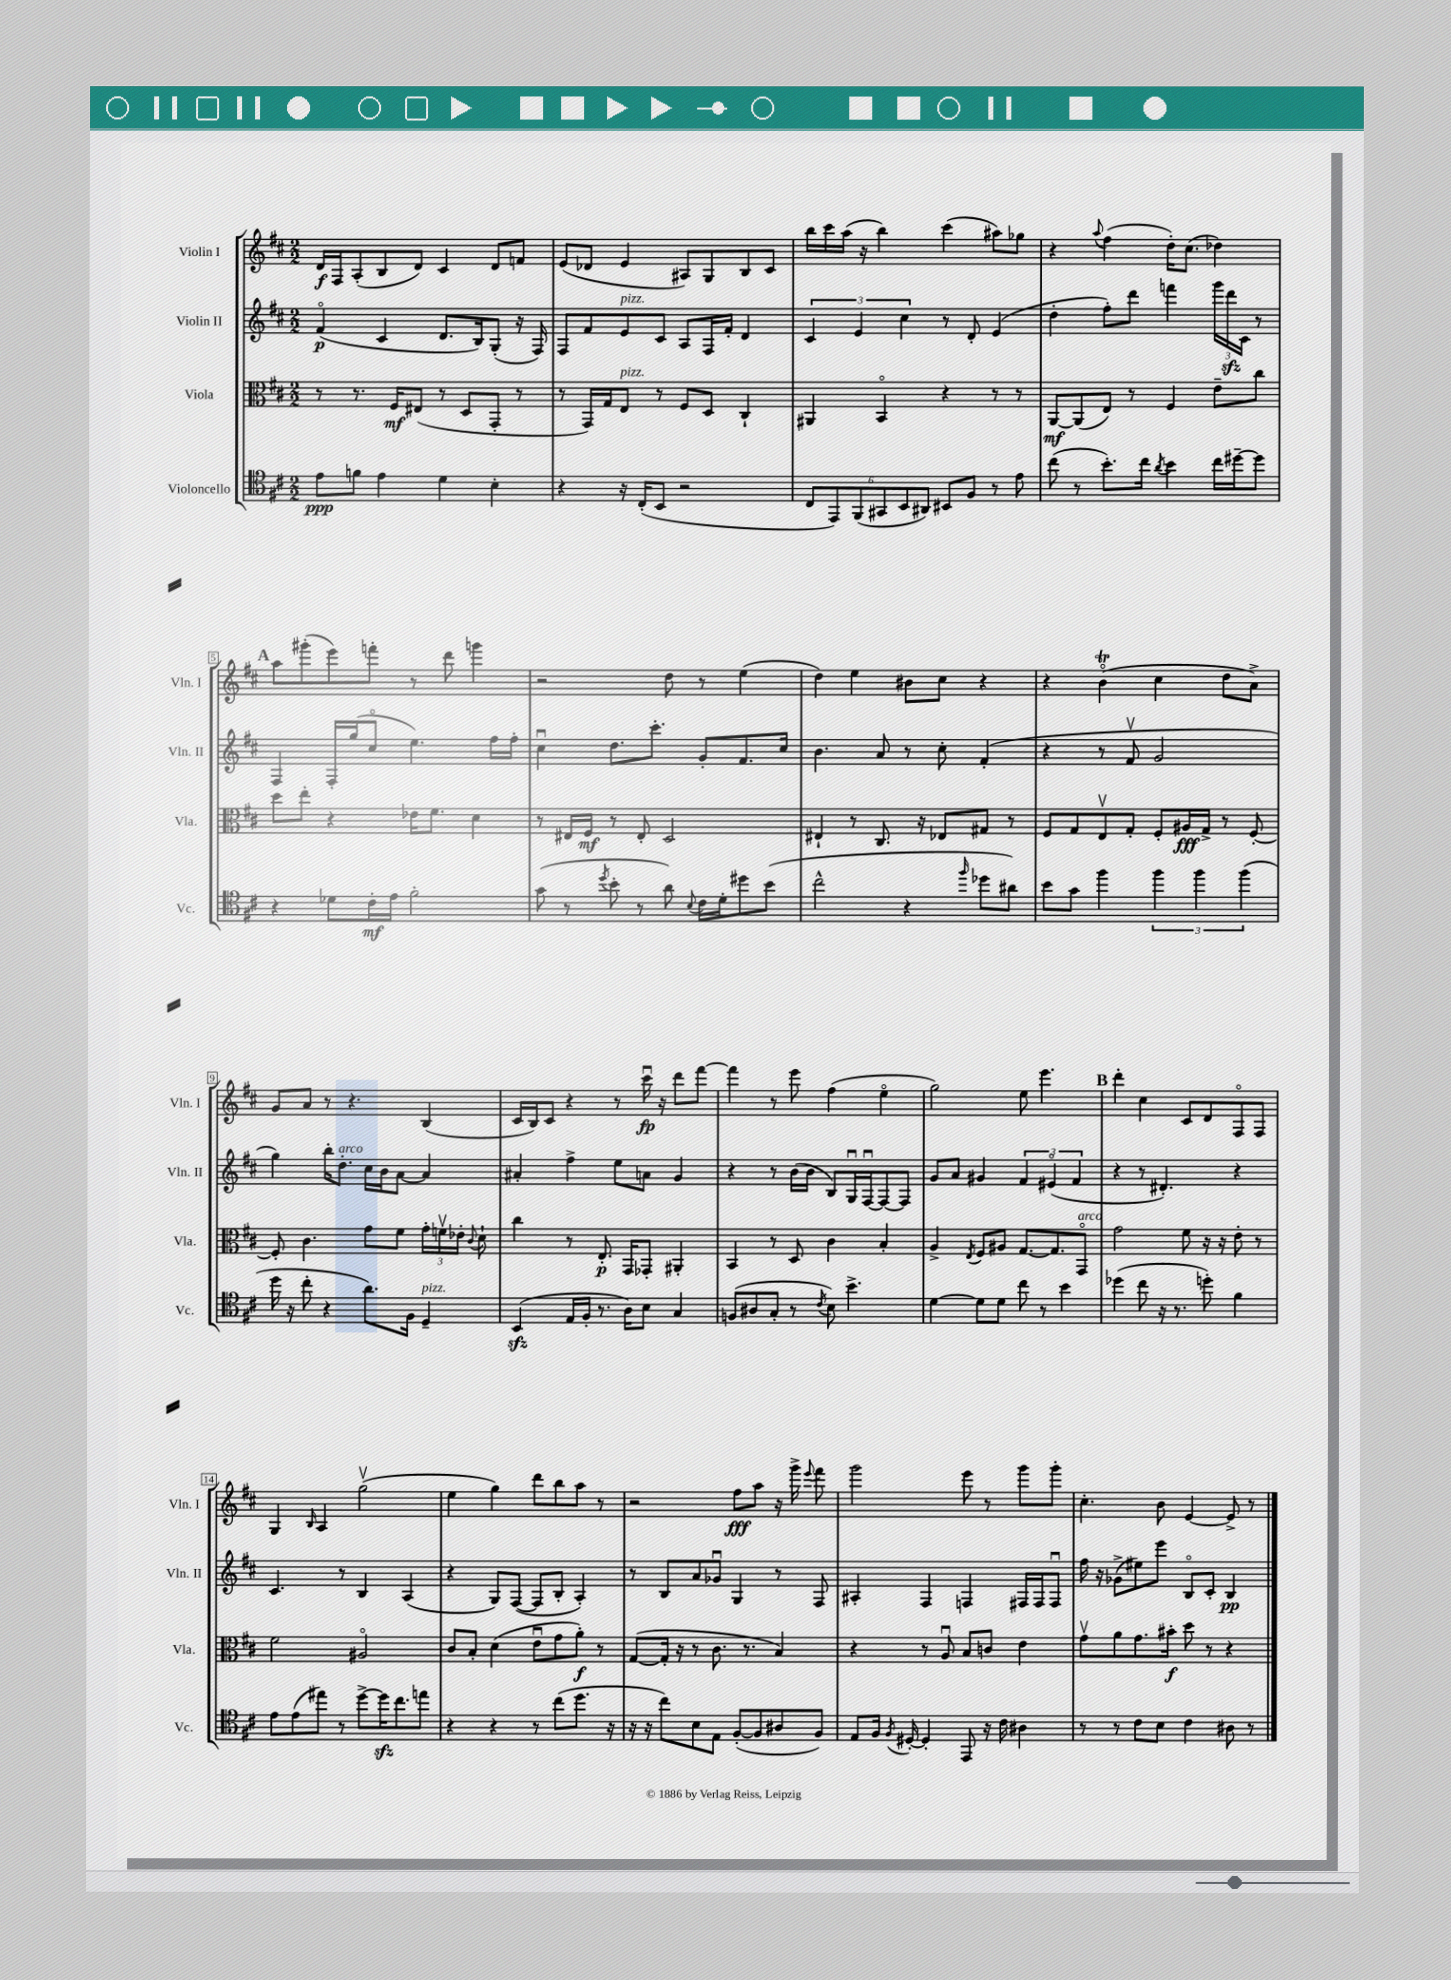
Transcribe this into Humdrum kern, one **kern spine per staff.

**kern	**dynam	**kern	**dynam	**kern	**dynam	**kern	**dynam
*part4	*part4	*part3	*part3	*part2	*part2	*part1	*part1
*staff4	*staff4	*staff3	*staff3	*staff2	*staff2	*staff1	*staff1
*I"Violoncello	*	*I"Viola	*	*I"Violin II	*	*I"Violin I	*
*I'Vc.	*	*I'Vla.	*	*I'Vln. II	*	*I'Vln. I	*
*clefC4	*	*clefC3	*	*clefG2	*	*clefG2	*
*k[f#c#]	*	*k[f#c#]	*	*k[f#c#]	*	*k[f#c#]	*
*M2/2	*	*M2/2	*	*M2/2	*	*M2/2	*
=1	=1	=1	=1	=1	=1	=1	=1
8e\L	ppp	8r	.	(4f#/	p	16d/LL	f
.	.	.	.	.	.	16F#/J	.
8fn\J	.	8.r	.	.	.	(8A'/	.
4e\	.	.	.	4c#/	.	8B/	.
.	.	16F#/KL	mf	.	.	.	.
.	.	(8E#X/J	.	.	.	8d/J)	.
4d\	.	8r	.	8.d/L	.	4c#/	.
.	.	8D/L	.	.	.	.	.
.	.	.	.	16B/k)	.	.	.
4B'\	.	8GG'/J	.	(8G'/J	.	8d/L	.
.	.	8r	.	16r	.	8fn/J	.
.	.	.	.	16F#/)	.	.	.
=2	=2	=2	=2	=2	=2	=2	=2
4r	.	8r	.	8F#/L	.	(8e/L	.
.	.	16GG/LL)	.	8f#/	.	8d-X/J	.
.	.	16G/J	.	.	.	.	.
!	!	!	!	!LO:TX:a:i:t=pizz.	!	!	!
!	!	!LO:TX:a:i:t=pizz.	!	!	!	!	!
16r	.	8E/J	.	8e/	.	4e/	.
(16C#'/KL	.	.	.	.	.	.	.
8BB/J	.	8r	.	8c#/J	.	.	.
2r	.	8F#/L	.	8A/L	.	8A#X/L)	.
.	.	8D/J	.	16F#/L	.	8G/	.
.	.	.	.	16f#'/JJ	.	.	.
.	.	4C#`/	.	4d/	.	8B/	.
.	.	.	.	.	.	8c#/J	.
=3	=3	=3	=3	=3	=3	=3	=3
12C#/L	.	4AA#X/	.	6c#/	.	16bb\LL	.
.	.	.	.	.	.	16ccc#\	.
12EE/)	.	.	.	.	.	.	.
.	.	.	.	.	.	(16aa\JJ	.
(12FF#/	.	.	.	6e/	.	.	.
.	.	.	.	.	.	16r	.
12GG#X/	.	4BB/	.	.	.	4bb\)	.
12BB/	.	.	.	6cc#\	.	.	.
12AA#X/J)	.	.	.	.	.	.	.
8BB#X/L	.	4r	.	8r	.	(4ccc#\	.
8F#/J	.	.	.	8d'/	.	.	.
8r	.	8r	.	(4e/	.	8aa#X\L)	.
8e\	.	8r	.	.	.	8gg-X\J	.
=4	=4	=4	=4	=4	=4	=4	=4
(8cc#\	.	[8AA/L	mf	4dd'\	.	4r	.
8r	.	(8AA/]	.	.	.	.	.
.	.	.	.	.	.	8qqaa/	.
8.b'\L)	.	8E/J)	.	8ff#'\L)	.	(4ff#\	.
.	.	8r	.	8ddd\J	.	.	.
16cc#\Jk	.	.	.	.	.	.	.
8qa/	.	.	.	.	.	.	.
4b\	.	4F#/	.	4fffn\	.	16dd'\KL)	.
.	.	.	.	.	.	(8.cc#\J	.
16cc#\LL	.	8e~\L	.	24ggg\LL	.	4dd-X\)	.
.	.	.	.	24dddzz\	.	.	.
[16dd#X~\J	.	.	.	.	.	.	.
.	.	.	.	24c#\JJ	.	.	.
8dd#\J]	.	8cc#\J	.	8r	.	.	.
!!LO:LB:g=z
!!LO:REH:place=s1:t=A
=5	=5	=5	=5	=5	=5	=5	=5
4r	.	8dd\L	.	4F#/	.	8aa\L	.
.	.	8ee'\J	.	.	.	(8ggg#X'\	.
8d-X\L	.	4r	.	16F#'/LL	.	8eee\)	.
.	.	.	.	(16gg/J	.	.	.
16c#'\L	mf	.	.	8cc#/J	.	8fffn'\J	.
16e\JJ	.	.	.	.	.	.	.
2f#'\	.	16e-X\KL	.	4.ee\)	.	8r	.
.	.	8.f#\J	.	.	.	.	.
.	.	.	.	.	.	8ddd\	.
.	.	4d\	.	.	.	4gggn\	.
.	.	.	.	16ff#\LL	.	.	.
.	.	.	.	16ff#'\JJ	.	.	.
=6	=6	=6	=6	=6	=6	=6	=6
(8g\	.	8r	.	4cc#u\	.	2r	.
8r	.	16E#X/LL	.	.	.	.	.
.	.	16F#/JJ	mf	.	.	.	.
8qdd/	.	.	.	.	.	.	.
8b'\	.	8r	.	8.dd\L	.	.	.
8r	.	8E#'/	.	.	.	.	.
.	.	.	.	8.ccc#'\J	.	.	.
8a\)	.	2D/	.	.	.	8dd\	.
8qqB/	.	.	.	.	.	.	.
16c#\LL	.	.	.	8g'/L	.	8r	.
16d'\J	.	.	.	.	.	.	.
8dd#X\	.	.	.	8.f#/	.	(4ee\	.
(8b\J	.	.	.	.	.	.	.
.	.	.	.	16cc#/Jk	.	.	.
=7	=7	=7	=7	=7	=7	=7	=7
2cc#^^\	.	4E#X`/	.	4.b\	.	4dd\)	.
.	.	8r	.	.	.	4ee\	.
.	.	8.C#/	.	8a/	.	.	.
4r	.	.	.	8r	.	8b#X\L	.
.	.	16r	.	.	.	.	.
.	.	8E-X/L	.	8cc#'\	.	8cc#\J	.
16qqff#/	.	.	.	.	.	.	.
8dd-X\L	.	8G#X/J	.	(4f#'/	.	4r	.
8a#X\J)	.	8r	.	.	.	.	.
=8	=8	=8	=8	=8	=8	=8	=8
8b\L	.	8F#/L	.	4r	.	4r	.
8g\J	.	8G/	.	.	.	.	.
4ff#\	.	8Ev/	.	8r	.	(4bT\	.
.	.	8G'/J	.	8f#v/	.	.	.
6ff#\	.	8F#'/L	.	2g/	.	4cc#\	.
.	.	16A#X/L	fff	.	.	.	.
6ff#\	.	.	.	.	.	.	.
.	.	16G^/JJ	.	.	.	.	.
.	.	8r	.	.	.	8dd\L	.
(6ff#\	.	.	.	.	.	.	.
.	.	[8F#'/	.	.	.	8a^\J)	.
!!LO:LB:g=z
=9	=9	=9	=9	=9	=9	=9	=9
16dd\	.	8F#'/]	.	4gg\)	.	8g/L	.
16r	.	.	.	.	.	.	.
8cc#'\	.	4.c#\	.	.	.	8a/J	.
4r	.	.	.	16bb'\KL	.	8r	.
!	!	!	!	!LO:TX:a:i:t=arco	!	!	!
.	.	.	.	8.dd'\J	.	.	.
.	.	.	.	.	.	4.r	.
8.a\L)	.	8g\L	.	16cc#\LL	.	.	.
.	.	.	.	16b\J	.	.	.
.	.	8f#\J	.	[8a\J	.	.	.
16F#\Jk	.	.	.	.	.	.	.
!LO:TX:a:i:t=pizz.	!	!	!	!	!	!	!
4D~/	.	24g'\LL	.	4a/]	.	(4B/	.
.	.	24fnv\	.	.	.	.	.
.	.	24e-X'\JJ	.	.	.	.	.
.	.	8qqc#/	.	.	.	.	.
.	.	8d`\	.	.	.	.	.
=10	=10	=10	=10	=10	=10	=10	=10
(4BBzz/	.	4cc#\	.	4a#X'/	.	16c#/LL	.
.	.	.	.	.	.	16B/J)	.
.	.	.	.	.	.	8c#/J	.
16E/LL	.	8r	.	4ff#^\	.	4r	.
16F#'/JJ	.	.	.	.	.	.	.
8.r	.	8.E'/	p	.	.	.	.
.	.	.	.	8ee\L	.	8r	.
16A\KL)	.	16GG/KL	.	.	.	.	.
8B\J	.	8GG-X'/J	.	8an\J	.	16ccc#u\	fp
.	.	.	.	.	.	16r	.
4G/	.	4AA#X'/	.	4g/	.	8ddd\L	.
.	.	.	.	.	.	[8fff#\J	.
=11	=11	=11	=11	=11	=11	=11	=11
(8Fn/L	.	4BB/	.	4r	.	4fff#\]	.
8A#X/	.	.	.	.	.	.	.
8G'/J	.	8r	.	8r	.	8r	.
8r	.	8D/	.	(16b\LL	.	8eee\	.
.	.	.	.	16b\JJ	.	.	.
8qc#/	.	.	.	.	.	.	.
8B\)	.	4c#\	.	8B/L)	.	(4ff#\	.
4.b^\	.	.	.	16Gu/L	.	.	.
.	.	.	.	[16F#u/J	.	.	.
.	.	4B'/	.	8F#/_	.	4ee\	.
.	.	.	.	8F#/J]	.	.	.
=12	=12	=12	=12	=12	=12	=12	=12
[4d\	.	4A^/	.	8g/L	.	2gg\)	.
.	.	.	.	8a/J	.	.	.
.	.	8qE/	.	.	.	.	.
8d\L]	.	8F#/L	.	4g#X/	.	.	.
8d\J	.	8A#X/J	.	.	.	.	.
8cc#\	.	[8.G/L	.	6f#/	.	8ee\	.
8r	.	.	.	.	.	4.eee\	.
.	.	.	.	(6e#X/	.	.	.
.	.	8.G/]	.	.	.	.	.
4b\	.	.	.	.	.	.	.
.	.	.	.	6f#/	.	.	.
!	!	!LO:TX:a:i:t=arco	!	!	!	!	!
.	.	8GG/J	.	.	.	.	.
!!LO:REH:place=s1:t=B
=13	=13	=13	=13	=13	=13	=13	=13
(4dd-X\	.	2g\	.	4r	.	4ddd'\	.
8cc#\	.	.	.	8r	.	4cc#\	.
16r	.	.	.	4.d#X'/)	.	.	.
8.r	.	.	.	.	.	.	.
.	.	8f#\	.	.	.	8c#/L	.
8ddn'\)	.	16r	.	.	.	8d/	.
.	.	16r	.	.	.	.	.
4f#\	.	8e'\	.	4r	.	8F#/	.
.	.	8r	.	.	.	8F#/J	.
!!LO:LB:g=z
=14	=14	=14	=14	=14	=14	=14	=14
8e\L	.	2f#\	.	4.c#/	.	4G/	.
(8e\	.	.	.	.	.	.	.
.	.	.	.	.	.	16qqB/	.
8ee#X\J)	.	.	.	.	.	4A/	.
8r	.	.	.	8r	.	.	.
[8dd^\L	.	2A#X/	.	4B/	.	(2ggv\	.
16ddzz\K]	.	.	.	.	.	.	.
8.cc#\	.	.	.	.	.	.	.
.	.	.	.	(4A/	.	.	.
8een\J	.	.	.	.	.	.	.
=15	=15	=15	=15	=15	=15	=15	=15
4r	.	8c#/L	.	4r	.	4ee\	.
.	.	8B'/J	.	.	.	.	.
4r	.	(4d\	.	8G/L)	.	4gg\)	.
.	.	.	.	([8F#/J	.	.	.
8r	.	8eu\L	.	8F#/L]	.	8ddd\L	.
(8cc#\L	.	8g\	.	8B'/J	.	8bb\	.
8.dd\J	.	8a'\J)	f	4A'/)	.	8aa\J	.
.	.	8r	.	.	.	8r	.
16r	.	.	.	.	.	.	.
=16	=16	=16	=16	=16	=16	=16	=16
16r	.	([8G/L	.	8r	.	2r	.
16r	.	.	.	.	.	.	.
8cc#\L)	.	16G'/Jk]	.	8B/L	.	.	.
.	.	16r	.	.	.	.	.
8B\	.	8r	.	8a/	.	.	.
8E\J	.	8.c#\	.	8g-Xu/J	.	.	.
([8F#'/L	.	.	.	4G/	.	8ff#\L	fff
.	.	8.r	.	.	.	.	.
8F#/]	.	.	.	.	.	8aa\J	.
8A#X/	.	4B/)	.	8r	.	16r	.
.	.	.	.	.	.	16ggg^\	.
.	.	.	.	.	.	8qqeee/	.
8F#/J)	.	.	.	8F#/	.	8fff#\	.
=17	=17	=17	=17	=17	=17	=17	=17
8E/L	.	4r	.	4A#X'/	.	2ggg\	.
16F#/Jk	.	.	.	.	.	.	.
8qF#/	.	.	.	.	.	.	.
[16D#X'/	.	.	.	.	.	.	.
4D#'/]	.	8r	.	4F#/	.	.	.
.	.	8Au/	.	.	.	.	.
8EE/	.	8B/L	.	4Fn/	.	8eee\	.
16r	.	8cn/J	.	.	.	8r	.
16c#\	.	.	.	.	.	.	.
4A#X\	.	4e\	.	16F#X/LL	.	8ggg\L	.
.	.	.	.	16F#/J	.	.	.
.	.	.	.	8F#u/J	.	8ggg'\J	.
=18	=18	=18	=18	=18	=18	=18	=18
8r	.	8gv\L	.	16ff#\	.	4.cc#'\	.
.	.	.	.	16r	.	.	.
8r	.	8a\	.	(8g-X^\L	.	.	.
8c#\L	.	8.g\	.	8ee#X\)	.	.	.
8B\J	.	.	.	8eee\J	.	8b\	.
.	.	16b#X'\Jk	f	.	.	.	.
4c#\	.	8dd\	.	8B/L	.	[4e/	.
.	.	8r	.	8c#'/J	.	.	.
8A#X\	.	4r	.	4B/	pp	8e^/]	.
8r	.	.	.	.	.	8r	.
==	==	==	==	==	==	==	==
*-	*-	*-	*-	*-	*-	*-	*-
